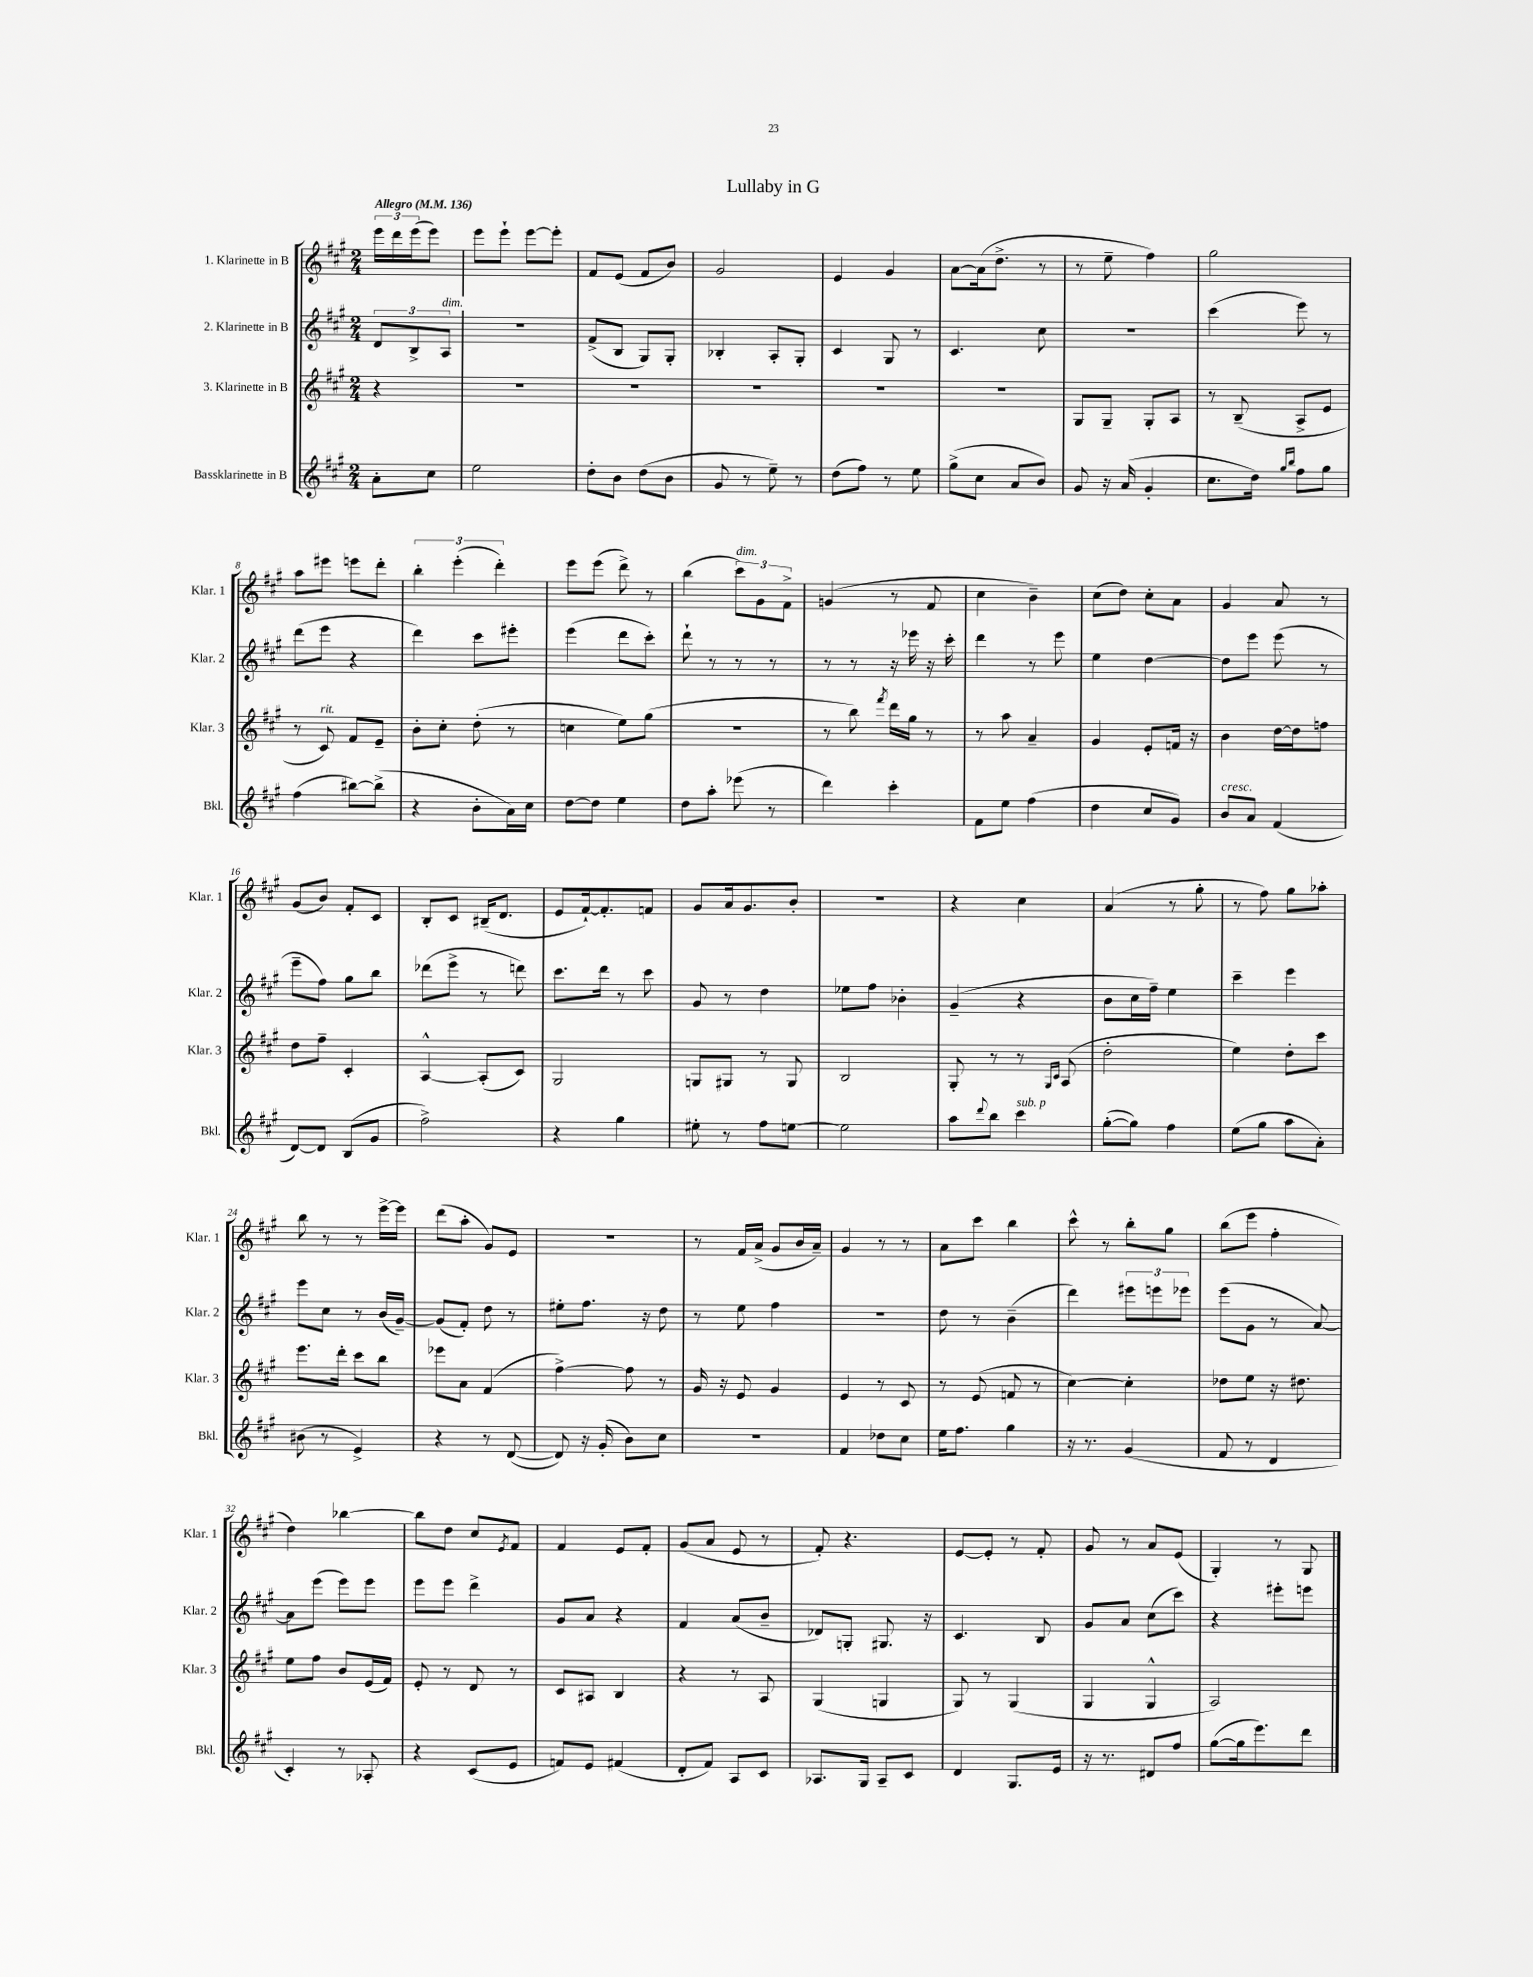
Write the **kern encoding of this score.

**kern	**kern	**kern	**kern
*staff4	*staff3	*staff2	*staff1
*clefG2	*clefG2	*clefG2	*clefG2
*k[f#c#g#]	*k[f#c#g#]	*k[f#c#g#]	*k[f#c#g#]
*M2/4	*M2/4	*M2/4	*M2/4
*MM136	*MM136	*MM136	*MM136
8a'\L	4r	12d/L	24eee\LL
.	.	.	24ddd\
.	.	12B^/	(24eee\J
8cc#\J	.	.	8eee\J)
.	.	12A/J	.
=	=	=	=
2ee\	2r	2r	8eee\L
.	.	.	8eee`\J
.	.	.	[8eee\L
.	.	.	8eee'\]J
=	=	=	=
8dd'\L	2r	(8f#^/L	8f#/L
8b\J	.	8B/J	(8e/J
(8dd\L	.	8G#/L)	8f#/L
8b\J	.	8G#'/J	8b/J)
=	=	=	=
8g#/	2r	4B-'/	2g#/
8r	.	.	.
8ee~\)	.	8A'/L	.
8r	.	8G#'/J	.
=	=	=	=
(8dd\L	2r	4c#/	4e/
8ff#\J)	.	.	.
8r	.	8G#/	4g#/
8ee\	.	8r	.
=	=	=	=
(8gg#^\L	2r	4.c#/	[8a\L
8cc#\J	.	.	(16a\]k
.	.	.	8.dd^\J
8a/L	.	.	.
8b/J)	.	8cc#\	8r
=	=	=	=
8g#/	8G#/L	2r	8r
16r	8G#~/J	.	8ee~\
(16a/	.	.	.
4g#'/	8G#'/L	.	4ff#\)
.	8A/J	.	.
=	=	=	=
8.cc#\L	8r	(4ccc#\	2gg#\
.	(8B~/	.	.
16dd\Jk)	.	.	.
16qqgg#/LL	.	.	.
16qqbb/JJ	.	.	.
8ff#\L	8A^/L	8eee\)	.
8gg#\J	8e/J	8r	.
=	=	=	=
(4ff#\	8r	(8ddd\L	8aa\L
.	8c#/)	8eee\J	8eee#\J
[8bb#\L)	8f#/L	4r	8eee\L
(8bb#^\]J	8e~/J	.	8ddd'\J
=	=	=	=
4r	8b'\L	4ddd\)	6bb'\
.	8cc#'\J	.	.
.	.	.	(6eee'\
8b'\L	(8dd'\	8ccc#\L	.
.	.	.	6ddd'\)
16a\L)	8r	8eee#'\J	.
16cc#\JJ	.	.	.
=	=	=	=
[8dd\L	4cc\	(4eee\	8eee\L
8dd\]J	.	.	(8eee\J
4ee\	8ee\L)	8ddd\L	8ddd^\)
.	(8gg#\J	8ccc#'\J)	8r
=	=	=	=
8dd\L	2r	8ddd`\	(4bb\
8aa'\J	.	8r	.
(8eee-\	.	8r	12ccc#\L)
.	.	.	12g#\
8r	.	8r	.
.	.	.	12f#^\J
=	=	=	=
4ddd\)	8r	8r	(4g/
.	8bb\)	8r	.
.	8qfff#/	.	.
4ccc#'\	16ddd\LL	16r	8r
.	16gg#\JJ	16eee-\	.
.	8r	16r	8f#/
.	.	16ccc#'\	.
=	=	=	=
8f#\L	8r	4ddd\	4cc#\
8ee\J	8aa\	.	.
(4ff#\	4a~/	8r	4b~\)
.	.	8eee\	.
=	=	=	=
4dd\	4g#/	4ee\	(8cc#\L
.	.	.	8dd\J)
8cc#/L	8e'/L	[4dd\	8cc#'\L
8g#/J)	16f/Jk	.	8a\J
.	16r	.	.
=	=	=	=
8b/L	4b\	8dd\]L	4g#/
8a/J	.	8eee\J	.
(4f#/	[16dd\LL	(8eee\	8a/
.	16dd\]J	.	.
.	8ff\J	8r	8r
=	=	=	=
[8d/L)	8dd\L	8eee~\L	(8g#/L
8d/]J	8ff#~\J	8ff#\J)	8b/J)
(8B/L	4c#'/	8gg#\L	8f#'/L
8g#/J	.	8bb\J	8c#/J
=	=	=	=
2ff#^\)	[4A^^/	(8ddd-\L	8B'/L
.	.	8eee^\J	8c#/J
.	(8A'/]L	8r	(16B#~/LK
.	.	.	8.d/J
.	8c#/J)	8ddd\)	.
=	=	=	=
4r	2G#/	8.ccc#\L	8e/L
.	.	.	[16f#`/k)
.	.	16ddd\Jk	8.f#'/]
4gg#\	.	8r	.
.	.	8ccc#\	8f/J
=	=	=	=
8ee#'\	8G/L	8g#/	8g#/L
8r	8G#/J	8r	16a/k
.	.	.	8.g#/
8ff#\L	8r	4dd\	.
[8ee\J	8G#/	.	8b'/J
=	=	=	=
2ee\]	2B/	8ee-\L	2r
.	.	8ff#\J	.
.	.	4b-'\	.
=	=	=	=
8aa\L	8G#'/	(4g#~/	4r
8qqddd/	.	.	.
8bb\J	8r	.	.
4ccc#\	8r	4r	4cc#\
.	16qqG#/LL	.	.
.	16qqc#/JJ	.	.
.	(8A/	.	.
=	=	=	=
([8gg#'\L	2dd'\	8b\L	(4a/
8gg#\]J)	.	16cc#\L	.
.	.	16ff#~\JJ)	.
4ff#\	.	4ee\	8r
.	.	.	8gg#'\
=	=	=	=
(8ee\L	4ee\)	4ccc#~\	8r
8gg#\J	.	.	8ff#\)
8aa\L	8dd'\L	4eee\	8gg#\L
8a'\J)	8ccc#\J	.	8aa-'\J
=	=	=	=
(8b#\	8.eee\L	8eee\L	8bb\
8r	.	8cc#\J	8r
.	16ddd'\Jk	.	.
4e^/)	8ccc#\L	8r	8r
.	8bb\J	(16b/LL	[16eee^\LL
.	.	[16g#~/JJ)	16eee\]JJ
=	=	=	=
4r	8eee-\L	(8g#/]L	(8ddd\L
.	8a\J	8f#'/J)	8aa'\J
8r	(4f#/	8dd\	8g#/L)
([8d/	.	8r	8e/J
=	=	=	=
8d/])	[4ff#^\)	8ee#'\L	2r
16r	.	8.ff#\J	.
(16g#'/	.	.	.
8b\L)	8ff#\]	.	.
.	.	16r	.
8cc#\J	8r	8dd\	.
=	=	=	=
2r	16g#/	8r	8r
.	16r	.	.
.	8e/	8ee\	16f#/LL
.	.	.	(16a^/JJ
.	4g#/	4ff#\	8g#/L
.	.	.	16b/L
.	.	.	16a~/JJ)
=	=	=	=
4f#/	4e/	2r	4g#/
8dd-\L	8r	.	8r
8cc#\J	8c#/	.	8r
=	=	=	=
16ee\LK	8r	8dd\	8a\L
8.ff#\J	.	.	.
.	(8e/	8r	8ccc#\J
4gg#\	8f/	(4b~\	4bb\
.	8r	.	.
=	=	=	=
16r	[4cc#\)	4ddd\)	8ccc#^^\
8.r	.	.	.
.	.	.	8r
(4g#/	4cc#'\]	12eee#\L	8bb'\L
.	.	12eee\	.
.	.	.	8gg#\J
.	.	12eee-\J	.
=	=	=	=
8f#/	8dd-\L	(8eee\L	(8bb\L
8r	8ee\J	8g#\J	8eee\J
4d/	16r	8r	4ff#'\
.	8.dd#\	.	.
.	.	[8a/)	.
=	=	=	=
4c#'/)	8ee\L	8a\]L	4dd\)
.	8ff#\J	(8eee\J	.
8r	8b/L	8eee\L)	[4bb-\
8A-'/	(16e/L	8eee\J	.
.	16f#/JJ)	.	.
=	=	=	=
4r	8e'/	8eee\L	8bb-\]L
.	8r	8eee\J	8dd\J
(8c#/L	8d/	4ddd^\	8cc#/L
.	.	.	8qe/
8e/J	8r	.	8f#/J
=	=	=	=
8f/L)	8c#/L	8g#/L	4f#/
8e/J	8A#/J	8a/J	.
(4f#/	4B/	4r	8e/L
.	.	.	8f#'/J
=	=	=	=
8d'/L	4r	4f#/	(8g#/L
8f#/J)	.	.	8a/J
8A/L	8r	(8a/L	8e/
8c#/J	8A/	8b~/J	8r
=	=	=	=
8.A-/L	(4G#/	8d-/L)	8f#'/)
.	.	8G'/J	4.r
16G#/Jk	.	.	.
8A-~/L	4G/	8.G#/	.
8c#/J	.	.	.
.	.	16r	.
=	=	=	=
4d/	8G#/)	4.c#/	[8e/L
.	8r	.	8e'/]J
8.G#/L	(4G#/	.	8r
.	.	8B/	8f#'/
16e/Jk	.	.	.
=	=	=	=
16r	4G#/	8g#/L	8g#/
8.r	.	.	.
.	.	8a/J	8r
8d#/L	4G#^^/	(8cc#\L	8a/L
8ff#/J	.	8ccc#\J)	(8e/J
=	=	=	=
([8gg#\L	2A/)	4r	4G#'/)
16gg#\]k	.	.	.
8.eee\)	.	.	.
.	.	8eee#'\L	8r
8ddd\J	.	8eee\J	8G#/
==	==	==	==
*-	*-	*-	*-
